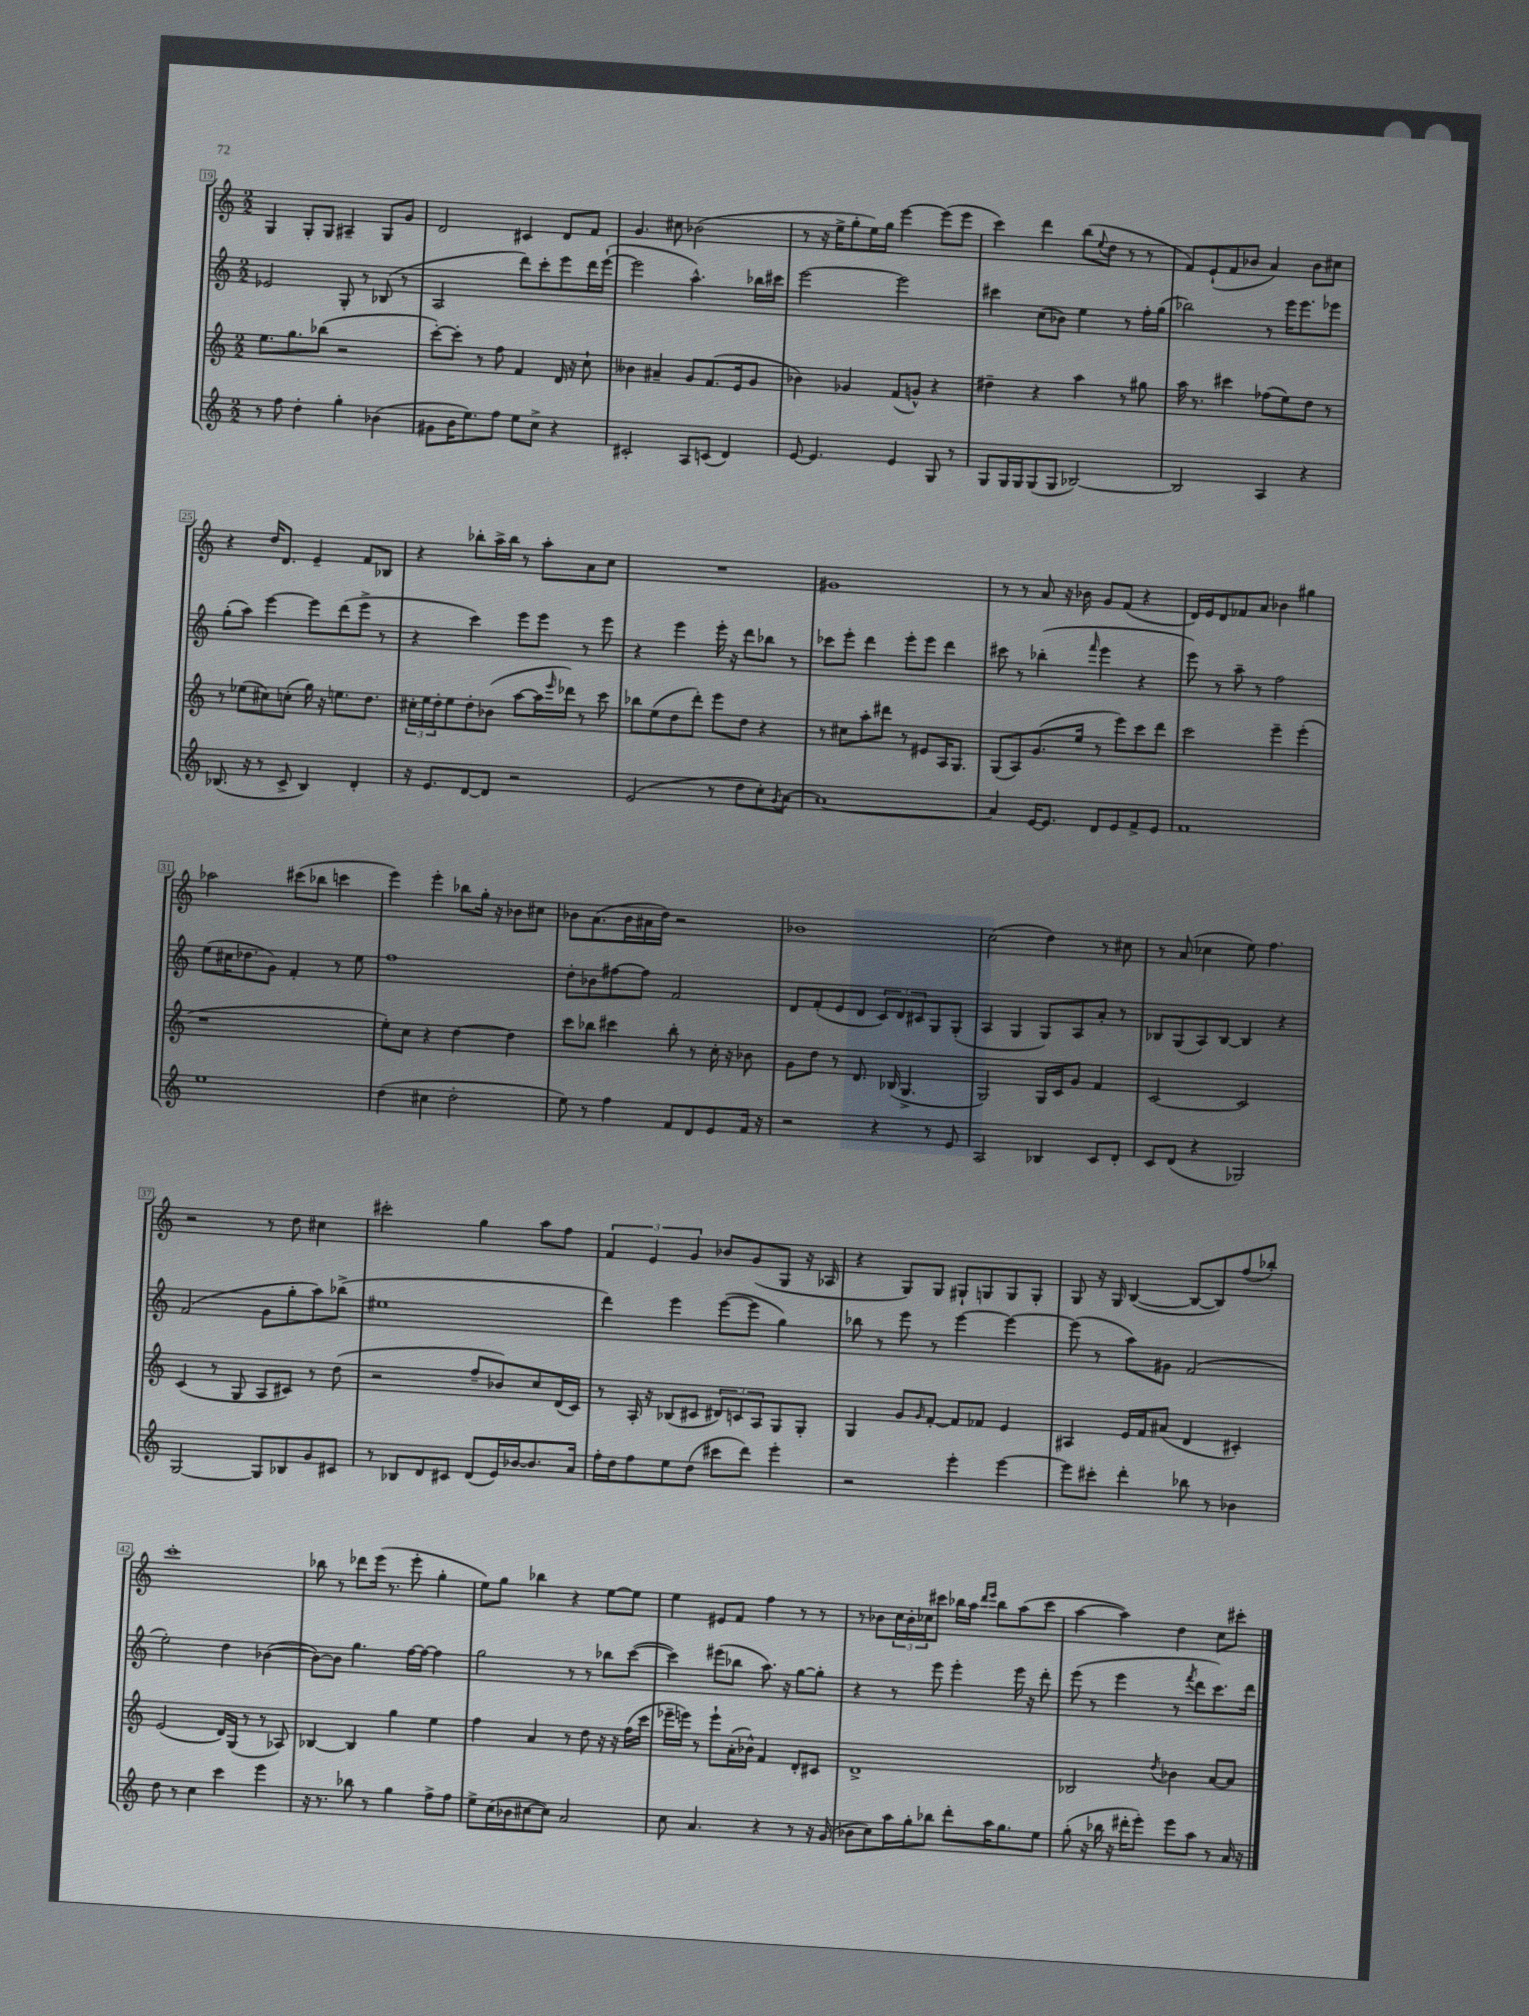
<<
\new StaffGroup <<
\new Staff = "s0" {
    \clef treble \key c \major \numericTimeSignature \time 2/2
    g4 g8-. g8 ais4-- g8 g'8 |
    d'2 cis'4 d'8 f'8 |
    g'4. cis''8 bes'2( |
    r8 r16 e''16-> g''8-. e''16) g''16 e'''4~ e'''8( e'''8 |
    c'''4) d'''4 b''8( \appoggiatura { e''8 } d''8 r8 r8 |
    f'8) e'8-!( f'8 bes'8 a'4) bes'8 cis''8 |
    r4 d''16 d'8. e'4-- f'8 bes8 |
    r4 bes''8-. a''16-> bes''16 r8 a''8-. a'8 c''8 |
    R1 |
    gis'1 |
    r8 r8 a'8 r16 bes'16 g'8 f'8( r4 |
    d'16) e'16 d'8 fes'8 a'8 bes'4 gis''4 |
    aes''2 cis'''8( bes''8 c'''4 |
    e'''4) e'''4-. bes''8 g''16-. r16 bes'8 cis''8 |
    bes'8 a'8.( bes'16 ais'16 d''16) r2 |
    bes'1 |
    c''2( d''4) r8 cis''8 |
    r8 a'8( ces''4 e''8) f''4. |
    r2 r8 d''8 cis''4 |
    cis'''2-. g''4 a''8 f''8 |
    \tuplet 3/2 { f'4 e'4 g'4 } bes'8 g'8( g8 r16 aes16 |
    r4 g8) g8 gis8-! g8 g8 g8-. |
    g8 r16 g16 b4~( b8~ b8) f''8( bes''8-.) |
    c'''1-. |
    bes''8 r8 des'''8 e'''16( r8. e'''8-. g''4-. |
    e''8) g''8 bes''4 r4 e''8~ e''8 |
    e''4 eis'8 f'8 f''4 r8 r8 |
    r8 bes'8 \tuplet 3/2 { c''16 bes'16-. ces''16 } cis'''8 bes''16 a''16 \grace { d'''16 e'''16 } bes''8 a''8( cis'''8 |
    a''4~ a''4) d''4 c''8 cis'''8-. \bar "|." |
}
\new Staff = "s1" {
    \clef treble \key c \major \numericTimeSignature \time 2/2
    ees'2 g8-. r8 bes8( r8 |
    a2 d'''8) c'''8-. e'''8 d'''16 e'''16~-!( |
    e'''2 a''4.-^) bes''16 cis'''16 |
    e'''2~ e'''2 |
    cis'''4 c''8( bes'8) e''4 r8 f''16-. g''16( |
    bes''2) r8 e'''16 e'''8. ees'''8 |
    g''8-.( a''8) e'''4~ e'''8 d'''8( e'''8-> r8 |
    r4 c'''4) e'''8 e'''8 r8 e'''8 |
    r4 e'''4 e'''16-. r16 d'''8 bes''8 r8 |
    ces'''8 e'''8-. d'''4 e'''8-. e'''8 d'''4 |
    cis'''8 r8 bes''4-.( \grace { f'''16 } e'''4 r4 |
    e'''8) r8 a''8-- r8 f''2 |
    e''8( cis''16 des''8. g'8) f'4-. r8 e''8 |
    f''1 |
    d''8-. bes'8 fis''8~ fis''8 f'2 |
    d'8 f'8-.( e'8 d'8 \tuplet 3/2 { c'8) d'8 cis'8 } g8 g8-.( |
    a4 g4 g8) a8 a'8-. r8 |
    bes8 g8( a8) bes8~ bes4 r4 |
    f'2( g'8 g''8-. a''8) bes''8->( |
    eis''1 |
    d'''4) e'''4 e'''8~( e'''8 g''4) |
    bes''8 r8 e'''8 r8 e'''4~ e'''4~ |
    e'''8( r8 a''8) gis'8 f'2( |
    e''2-.) d''4 bes'4~( |
    bes'8~) bes'8 g''4. f''16~ f''16~ f''4 |
    g''2 r8 r8 bes''8 c'''8~( |
    c'''4) eis'''8( bes''8 a''8.) r16 g''8~ g''8-. |
    r4 r8 e'''8 e'''4-. e'''16 r16 d'''8-. |
    e'''8( r8 e'''4 r8 \acciaccatura { f'''8 } d'''8 c'''8.) d'''16 \bar "|." |
}
\new Staff = "s2" {
    \clef treble \key c \major \numericTimeSignature \time 2/2
    e''8. g''8. bes''8( r2 |
    c'''8~-.) c'''8-. r8 f''8 f'4 d'16 r16 c''8-! |
    beses'4 ais'4-- g'8 f'8.( e'16 g'8 |
    bes'4) ges'4 f'8( g'8-^) r4 |
    dis''4-- r4 a''4 r8 gis''8 |
    a''16 r8. cis'''4 fes''8( e''8) d''8 r8 |
    r8 ees''8( cis''8) c''8-.( g''16) r16 e''8. d''8. |
    \tuplet 3/2 { cis''16-. e''16 d''16-. } e''8 d''8-. bes'8( a''8~ a''16 \grace { e'''16 } des'''16) r8 c'''8 |
    bes''8 e''8( d''8 d'''8-.) e'''8 d''8 r4 |
    r8 cis''8 a''8-. dis'''8 r8 eis'8 a16 g8. |
    g8( a8) g'8.( e''16 r8 e'''8) c'''8 d'''8 |
    c'''2 e'''4-- e'''4-.( |
    r1 |
    e''8-.) c''8 r4 d''4~ d''4 |
    c'''8 bes''8 cis'''4 bes''8-. r8 c''16-. r16 bes'8 |
    g'8 d''8 r8 d'8. bes16( g4.-> |
    g2) g16 c'16 g'8 f'4 |
    c'2~ c'2 |
    c'4( r8 g8 a8 cis'8) r8 d''8( |
    r2 f''8-- bes'8) c''8 d'16( c'16) |
    r8 a16-. r16 bes8( cis'8 \tuplet 3/2 { dis'8) c'8 a8 } g8 g8-. |
    g4 g'8 \grace { g'16 } f'8~-. f'8 fes'8 e'4 |
    ais4 e'16 f'16 ais'8( d'4 cis'4-.) |
    e'2( d'16) g16( r8 r8 aes8) |
    bes4~ bes4 g''4 e''4 |
    f''4 a'4 r8 d''8 r16 r16 f''16( c'''16 |
    ees'''16-- e'''16) r8 e'''8-! a'16-.( bes'16-^) f'4 d'8-. cis'8 |
    d'1-> |
    bes2 \acciaccatura { d''8 } bes'4 a'8~ a'8 \bar "|." |
}
\new Staff = "s3" {
    \clef treble \key c \major \numericTimeSignature \time 2/2
    r8 f''8 d''4-. g''4-. bes'4( |
    gis'8 b'16 e''8.) f''8 e''8 c''8-> r4 |
    cis'2-. a8 c'8( d'4) |
    e'8~ e'4. e'4 g8 r8 |
    g8 g16 g16 g8( g8 bes2~) |
    bes2 a4 r4 |
    bes8.( r16 r8 c'8-> bes4) d'4-. |
    r16 e'8. d'8~ d'8 r2 |
    e'2( r8 d''8 c''8-.) \acciaccatura { g'8 } a'8~ |
    a'1~ |
    a'4 e'16~ e'8. d'8 e'8 f'8-> e'8 |
    f'1 |
    e''1 |
    d''4( cis''4 d''2-. |
    e''8) r8 f''4 f'8 d'8 e'8 f'16 r16 |
    r2 r4 r8 e'8 |
    a2 bes4 c'8 d'8-. |
    c'8 d'8( r4 ges2) |
    g2~ g8 bes8 g'8 cis'8 |
    r8 bes8 d'8 cis'8 d'8( e'16) bes'16~ bes'8. a'16 |
    f''16-. d''16 f''8 e''8 d''8( cis'''8 d'''8) e'''4-. |
    r2 e'''4-. e'''4~ |
    e'''8 cis'''8-. d'''4-. bes''8 r8 bes'4 |
    d''8 r8 c''4 c'''4 e'''4 |
    r16 r8. bes''8 r8 g''4 f''8-> f''8 |
    e''8-> c''16( bes'16 cis''8~ cis''8) a'2 |
    c''8 a'4. r4 r8 r16 g'16( |
    bes'8 c''8) a''16 g''16-. bes''8 d'''8-. a''16 g''8. e''8 |
    g''8-.( r16 bes''16 r16 dis'''16-. e'''8-.) e'''8 a''8 r8 a'16 r16 \bar "|." |
}
>>
>>
